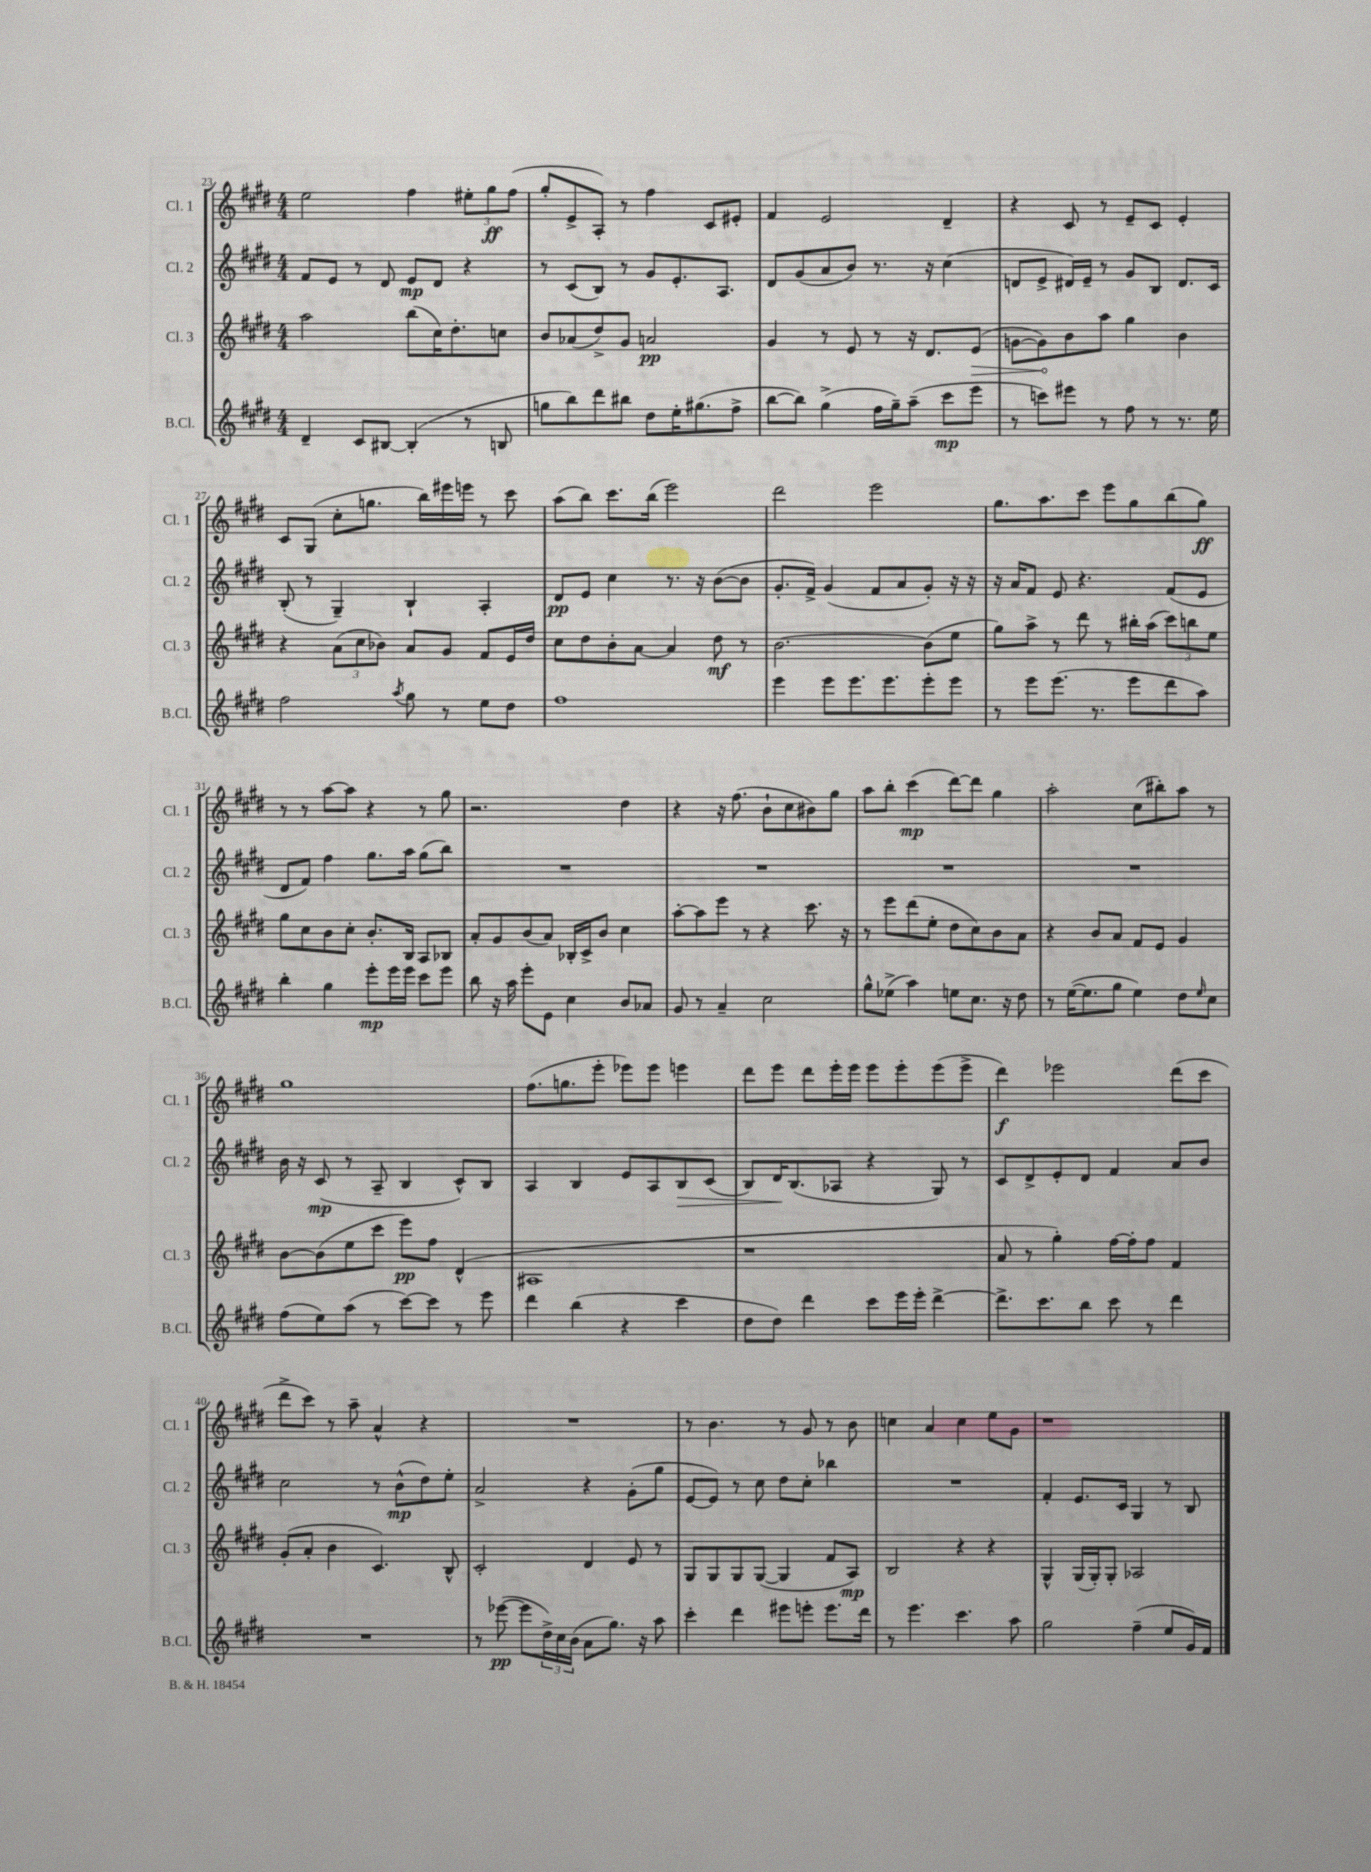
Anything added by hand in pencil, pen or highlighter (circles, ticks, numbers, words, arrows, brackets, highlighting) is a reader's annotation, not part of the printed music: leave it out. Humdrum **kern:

**kern	**kern	**kern	**kern
*staff4	*staff3	*staff2	*staff1
*clefG2	*clefG2	*clefG2	*clefG2
*k[f#c#g#d#]	*k[f#c#g#d#]	*k[f#c#g#d#]	*k[f#c#g#d#]
*M4/4	*M4/4	*M4/4	*M4/4
4d#~	2aa	8f#	2ee
.	.	8e	.
8c#	.	8r	.
[8B#	.	8d#	.
(4B#']	(8bb	8e	4ff#
.	16cc#)	8d#	.
.	8.dd#'	.	.
8r	.	4r	12ee#'
.	.	.	12gg#
8B	8cc	.	.
.	.	.	(12ff#
=	=	=	=
8gg	8b	8r	8gg#'
8bb)	(8a-	(8c#	8e^
8ddd#	8dd#^)	8B)	8A')
8bb#	8g#	8r	8r
8dd#	2a	8g#	4ff#
16ee'	.	8.e'	.
(8.gg#	.	.	.
.	.	.	8c#
.	.	8.A	.
8ff#^	.	.	8e#'
=	=	=	=
[8bb	4g#	8d#	4f#
8bb])	.	(8g#	.
(4gg#^	8r	8a	2e
.	8e	8b)	.
16ff#	8r	8.r	.
16gg#~)	.	.	.
(8aa~	16r	.	.
.	8.d#	16r	.
8ccc#	.	(4cc#	4d#~
8eee	(8e	.	.
=	=	=	=
8r	[8g	8d	4r
8ccc)	8g])	8e^	.
8eee#	8b	16d#)	8c#
.	.	16e~	.
8r	8aa	8r	8r
8ff#	4gg#	8g#	8e~
8r	.	8B	8c#
8.r	4b	8.d#	4e'
16ee	.	16c#	.
=	=	=	=
2ff#	4r	(8B'	8c#
.	.	8r	(8G#
.	(12a	4G#~)	8cc#'
.	12cc#	.	.
.	.	.	8.gg
.	12b-)	.	.
8qaa	.	.	.
8gg#	8a	4B`	.
.	.	.	16bb)
8r	8g#	.	16eee#
.	.	.	16eee
8ee	8f#	4A'	8r
8dd#	16e	.	8ccc#
.	16dd#	.	.
=	=	=	=
1ff#	8cc#	8d#	(8aa
.	8dd#	8e	8bb)
.	8b'	4cc#	8.ccc#
.	[8a	.	.
.	.	.	(16bb
.	4a]	8.r	2eee)
.	.	16r	.
.	8dd#	([8b	.
.	8r	8b]	.
=	=	=	=
4eee	[2.b	8.g#'	2ddd#
.	.	16f#^)	.
8eee	.	(4g#	.
8.eee	.	.	.
.	.	8f#	2eee
8.eee	.	.	.
.	.	8a	.
8eee'	(8b]	8g#')	.
8eee	8ee	16r	.
.	.	16r	.
=	=	=	=
8r	8gg#)	16r	8.gg#
.	.	16a	.
8eee	8aa^	8f#	.
.	.	.	8.aa
(8.eee	8r	8e	.
.	8ddd#	4.r	8ccc#
8.r	.	.	.
.	8r	.	8eee
8eee	16bb#'	.	8gg#
.	(16aa	.	.
8ddd#	12ccc#)	(8f#	(8bb
.	12bb	.	.
8aa)	.	8e	8gg#)
.	12ee	.	.
=	=	=	=
4bb'	8gg#	8d#	8r
.	8cc#	8f#)	8r
4gg#	8b	4ff#	[8aa
.	8cc#'	.	8aa]
8eee'	8.b'	8.gg#	4r
16eee	.	.	.
16eee	16B	16aa	.
8ccc#	8A	(8gg#	8r
8eee	8B-	8bb)	8gg#
=	=	=	=
8bb	8a'	1r	2.r
16r	8g#	.	.
16aa	.	.	.
8eee'	(8b	.	.
8e	8a)	.	.
4cc#	16B-'	.	.
.	16c#^	.	.
.	8b	.	.
8b	4cc#	.	4dd#
8a-	.	.	.
=	=	=	=
8g#	[8aa'	1r	4r
8r	8aa]	.	.
4a~	8eee	.	16r
.	.	.	(8.ff#
.	8r	.	.
2cc#	4r	.	8b`
.	.	.	8cc#
.	8.ccc#	.	8b#)
.	.	.	8gg#
.	16r	.	.
=	=	=	=
8gg#^^	8r	1r	8aa
(8ee-^	8eee	.	8bb'
4aa)	(8ddd#	.	(4ccc#
.	8ee'	.	.
8ee	8dd#	.	[8ddd#)
8.cc#	8cc#)	.	8ddd#]
.	8b	.	4gg#
16r	.	.	.
8dd#	8a	.	.
=	=	=	=
8r	4r	1r	2aa'
([16ee	.	.	.
8.ee]	.	.	.
.	8b	.	.
8gg#	8a	.	.
4ee)	8f#	.	(8cc#
.	8e	.	8bb#')
8dd#	4g#	.	8aa
16qqee	.	.	.
8cc#	.	.	8r
=	=	=	=
(8ff#	[8b	16b	1gg#
.	.	16r	.
8ee)	(8b]	(8c#	.
(8aa	8ee	8r	.
8r	8ccc#	8A~	.
[8ccc#)	8eee)	4B	.
8ccc#]	8ff#	.	.
8r	(4d#^^	8c#^^)	.
8eee	.	8B	.
=	=	=	=
4ddd#	1A#	4A	(8.ff#
.	.	.	8.gg
(4bb	.	4B	.
.	.	.	8eee'
4r	.	8e	8eee-)
.	.	8A	8eee-
4ccc#	.	8B	4eee
.	.	(8c#	.
=	=	=	=
8dd#	1r	8B)	8ddd#
8dd#)	.	16d#	8eee
.	.	(8.B	.
4ddd#	.	.	8ddd#
.	.	8A-	16eee'
.	.	.	16eee
8ccc#	.	4r	8eee
16eee	.	.	8eee'
16eee'	.	.	.
[4ddd#^	.	8G#)	(8eee
.	.	8r	8eee^
=	=	=	=
8.ddd#^]	8a	8c#	4ddd#)
.	8r	8d#^	.
8.ccc#	.	.	.
.	4gg#')	8e'	2eee-
8bb	.	8d#	.
8ccc#	[16ff#	4f#	.
.	16ff#']	.	.
8r	8ff#	.	.
4ddd#	4f#	8a	(8ddd#
.	.	8b	8ccc#
=	=	=	=
1r	(8g#'	2cc#	8ddd#^
.	8a'	.	8ccc#)
.	4b	.	8r
.	.	.	8aa~
.	4.c#)	8r	4a^^
.	.	(8b^^	.
.	.	8dd#)	4r
.	8B^^	8ee'	.
=	=	=	=
8r	2c#'	2a^	1r
([8eee-	.	.	.
8eee-]	.	.	.
24dd#^)	.	.	.
24cc#	.	.	.
(24b	.	.	.
8a	4d#	4r	.
8.gg#)	.	.	.
.	8e	(8g#'	.
16r	.	.	.
8aa	8r	8gg#	.
=	=	=	=
4ccc#'	8G#	[8e	8r
.	8G#	8e])	4.b
4ddd#	8G#	8r	.
.	([8G#	8cc#	.
8eee#	4G#]	8dd#	8r
8eee'	.	8cc#'	8g#
8.eee	8f#	4bb-	8r
.	8A)	.	8b
16ddd#	.	.	.
=	=	=	=
8r	2B	1r	4cc
4.eee	.	.	.
.	.	.	4a
4.ccc#	4r	.	4cc
.	4r	.	8ee
8aa	.	.	8g#
=	=	=	=
2gg#	4G#^^	4f#'	1r
.	(16G#	8.e	.
.	16G#')	.	.
.	8G#'	.	.
.	.	16c#	.
(4ff#~	2A-	4G#	.
8ee	.	8r	.
16g#)	.	8B	.
16f#	.	.	.
==	==	==	==
*-	*-	*-	*-
